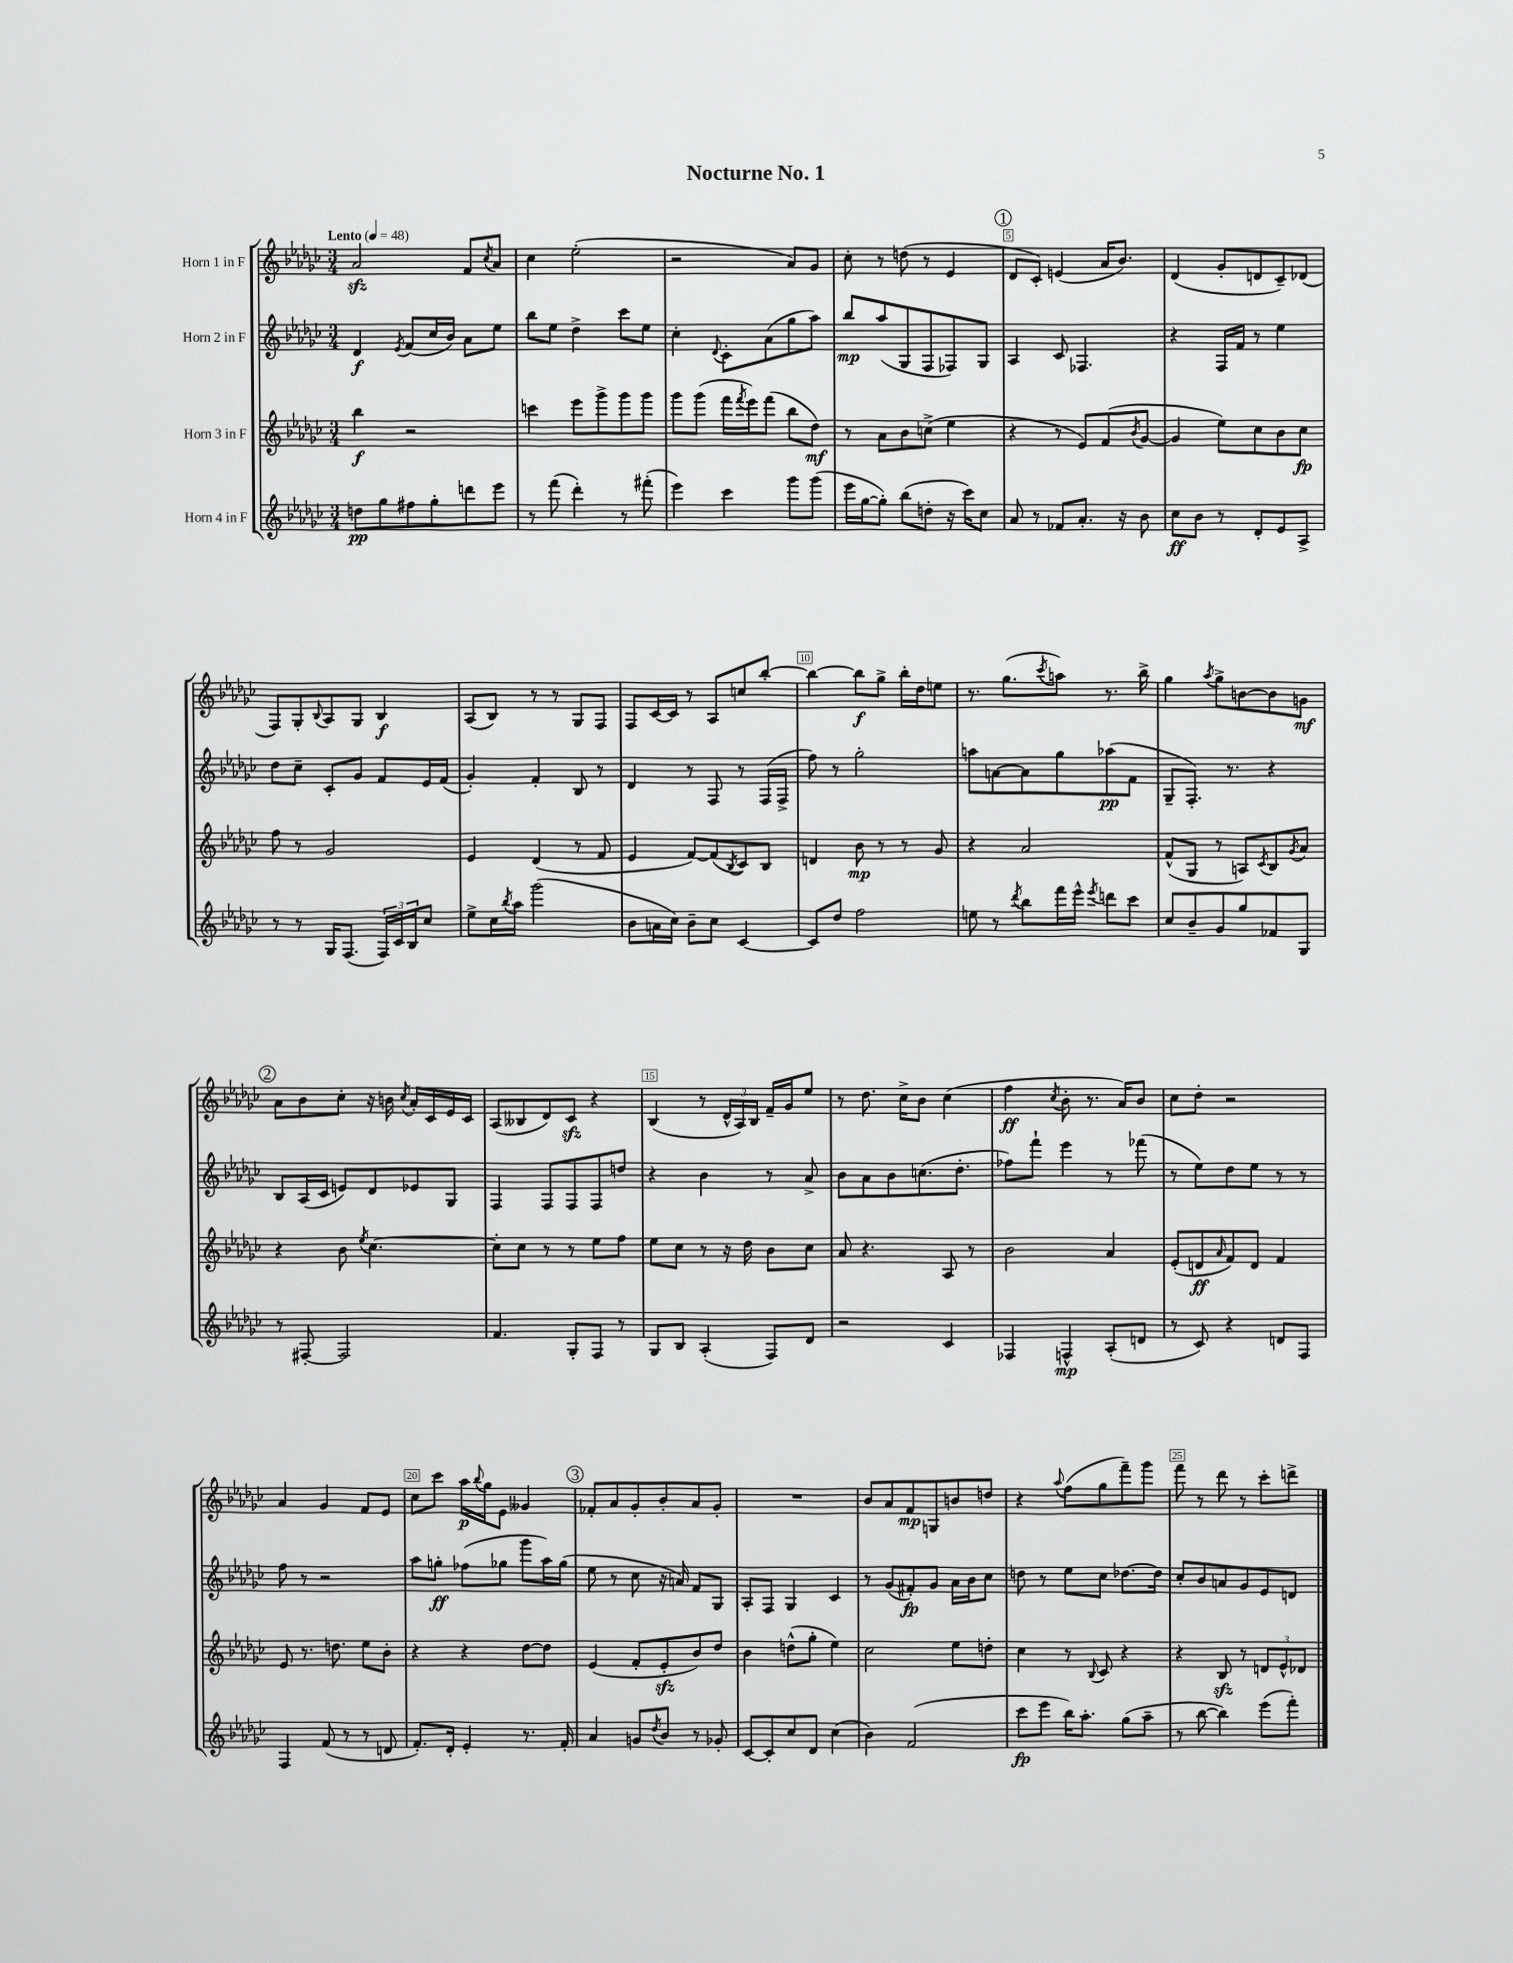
\header { title = "Nocturne No. 1" }
<<
\new StaffGroup <<
\new Staff = "s0" \with { instrumentName = "Horn 1 in F" } {
    \clef treble \key ges \major \numericTimeSignature \time 3/4 \tempo "Lento" 4 = 48
    aes'2\sfz f'8 \acciaccatura { ces''8 } aes'8 |
    ces''4 ees''2-.( |
    r2 aes'8) ges'8 |
    ces''8-. r8 d''8( r8 ees'4 |
    \mark \markup { \circle "1" } des'8 ces'8-.) e'4( aes'16 bes'8.) |
    des'4( ges'8-. d'8 ces'8--) des'8( |
    f8) ges8-. \appoggiatura { bes8 } aes8 ges8 bes4\f |
    aes8( bes8) r8 r8 ges8 f8 |
    f8 ces'16~ ces'16 r8 aes8 c''8 bes''8~-. |
    bes''4~ bes''8\f ges''8-> bes''16-. des''16 e''8 |
    r8. ges''8.( \acciaccatura { ces'''8 } a''8) r8. bes''16-> |
    ges''4 \acciaccatura { aes''8 } ges''8-> b'8~ b'8 g'8\mf |
    \mark \markup { \circle "2" } aes'8 bes'8 ces''8-. r16 b'16 \acciaccatura { ces''8 } aes'16-. ces'16 ees'16 ces'16 |
    aes8( beses8 des'8) ces'8\sfz r4 |
    bes4( r8 \tuplet 3/2 { des'16-^ aes16) bes16 } f'16-- ges'16 ees''8 |
    r8 des''8. ces''16-> bes'8 ces''4( |
    f''4\ff \acciaccatura { ces''8 } bes'8-. r8. aes'16) bes'8 |
    ces''8 des''8-. r2 |
    aes'4 ges'4 f'8 ees'8 |
    ces''8 ces'''8 aes''16\p \appoggiatura { bes''8 } ges''16 ees'8 geses'4 |
    \mark \markup { \circle "3" } fes'8-. aes'8 ges'8-. bes'8-. aes'8 ges'8-. |
    R2. |
    bes'8 aes'8 f'8\mp g8 b'8 d''8 |
    r4 \appoggiatura { aes''8 } f''8( ges''8 f'''8--) ges'''8 |
    f'''8 r8 des'''8 r8 ces'''8-. d'''8-> \bar "|." |
}
\new Staff = "s1" \with { instrumentName = "Horn 2 in F" } {
    \clef treble \key ges \major \numericTimeSignature \time 3/4
    des'4\f \acciaccatura { ees'8 } f'8( ces''16 bes'16) aes'8 ees''8 |
    bes''8 ees''8 des''4-> ces'''8 ees''8 |
    ces''4-. \appoggiatura { des'8 } ces'8-. aes'8( ges''8 aes''8) |
    bes''8\mp aes''8( ges8 f8 fes8) ges8 |
    \mark \markup { \circle "1" } aes4 ces'8 fes4. |
    r4 f16 f'16 r8 ees''4 |
    des''8 ces''8-- ces'8-. ges'8 f'8 ees'16 f'16( |
    ges'4-.) f'4-. bes8 r8 |
    des'4 r8 f8 r8 f16( f16-> |
    f''8) r8 ges''2-. |
    a''8 a'8~ a'8 ges''8 aes''8\pp( f'8 |
    ges8-- f8.-.) r8. r4 |
    \mark \markup { \circle "2" } bes8 aes16( ces'16 e'8) des'8 ees'8 ges8 |
    f4 f8 f8 f8 d''8 |
    r4 bes'4 r8 aes'8-> |
    bes'8 aes'8 bes'8 c''8.( des''8.-. |
    fes''8) f'''8-! ees'''4 r8 fes'''8( |
    r8 ees''8) des''8 ees''8 r8 r8 |
    f''8 r8 r2 |
    aes''8 g''8-.\ff fes''8( ges''8 ges'''8 aes''16) ges''16( |
    \mark \markup { \circle "3" } ees''8 r8 ces''8 r16 a'16) f'8 ges8 |
    aes8-. f8 ges4 ces'4 |
    r8 ges'8( fis'8-.\fp) ges'8 aes'16 bes'16 ces''8 |
    d''8 r8 ees''8 ces''8 des''8.~ des''16 |
    ces''8-. bes'8 a'8 ges'8 ees'8 d'8 \bar "|." |
}
\new Staff = "s2" \with { instrumentName = "Horn 3 in F" } {
    \clef treble \key ges \major \numericTimeSignature \time 3/4
    bes''4\f r2 |
    c'''4 ees'''8 ges'''8-> ges'''8 ges'''8 |
    ges'''8 ges'''8( f'''16 \acciaccatura { f'''8 } ees'''16) f'''8( bes''8 des''8\mf) |
    r8 aes'8 bes'8 c''8->( ees''4 |
    \mark \markup { \circle "1" } r4 r8 ees'8) f'8( \acciaccatura { bes'8 } ges'8~ |
    ges'4 ees''8) ces''8 bes'8 ces''8\fp |
    f''8 r8 ges'2 |
    ees'4 des'4( r8 f'8 |
    ees'4 f'8~) f'8( \acciaccatura { bes8 } ces'8) bes8 |
    d'4 bes'8\mp r8 r8 ges'8 |
    r4 aes'2 |
    f'8-^( ges8 r8 a8) \acciaccatura { ces'8 } bes8 \acciaccatura { ges'8 } aes'8 |
    \mark \markup { \circle "2" } r4 bes'8 \acciaccatura { ees''8 } ces''4.~ |
    ces''8-. ces''8 r8 r8 ees''8 f''8 |
    ees''8 ces''8 r8 r16 des''16 bes'8 ces''8 |
    aes'8 r4. aes8 r8 |
    bes'2 aes'4 |
    ees'8-.( d'8\ff \grace { aes'16 } f'8) d'8 f'4 |
    ees'8 r8. d''8. ees''8 bes'8-. |
    r4 r4 des''8~ des''8 |
    \mark \markup { \circle "3" } ees'4( f'8-. ees'8-.\sfz bes'8) des''8 |
    bes'4 d''8-^( ges''8-. ees''4) |
    ces''2 ees''8 d''8-. |
    ces''4 r8 \appoggiatura { bes8 } ces'8 r4 |
    r4 bes8\sfz r8 \tuplet 3/2 { d'8 ees'8-^ des'8 } \bar "|." |
}
\new Staff = "s3" \with { instrumentName = "Horn 4 in F" } {
    \clef treble \key ges \major \numericTimeSignature \time 3/4
    d''8\pp ges''8 fis''8 ges''8-. d'''8 ees'''8 |
    r8 f'''8( des'''4-.) r8 fis'''8-.( |
    ees'''4) ces'''4 ges'''8 ges'''8( |
    ees'''16 ges''16~ ges''8-.) bes''8( d''8-. r16 ces'''16) ces''8 |
    \mark \markup { \circle "1" } aes'8 r8 fes'8 aes'8.-. r16 bes'8 |
    ces''8\ff bes'8 r8 des'8-. ees'8 aes8-> |
    r8 r8 ges16 f8.( \tuplet 3/2 { f16) ces'16 bes16 } ces''8 |
    ees''8-> ces''16 \acciaccatura { bes''8 } aes''16 ges'''2( |
    bes'8 a'16 ces''16) bes'8-- ces''8 ces'4~ |
    ces'8 des''8 f''2 |
    e''8 r8 \acciaccatura { des'''8 } bes''8 f'''16 ees'''16-^ \acciaccatura { ees'''8 } d'''8 ces'''8 |
    ces''8 bes'8-- ges'8 ges''8 fes'8 ges8 |
    \mark \markup { \circle "2" } r8 fis8~-. fis2 |
    f'4. ges8-. f8 r8 |
    ges8 bes8 aes4-.( f8) des'8 |
    r2 ces'4 |
    fes4 f4-^\mp aes8-.( d'8 |
    r8 ces'8) r4 d'8 f8 |
    f4 f'8( r8 r8 d'8 |
    f'8.-.) des'16-. ees'4-. r8. f'16-. |
    \mark \markup { \circle "3" } aes'4 g'8 \acciaccatura { des''8 } bes'8 r8 ges'8-. |
    ces'8~ ces'8-. ces''8 des'8 ces''4( |
    bes'4) f'2( |
    ces'''8\fp ees'''8 bes''16) aes''8.-. ges''8( aes''8-- |
    r8 bes''8~ bes''4) ees'''8( f'''8-.) \bar "|." |
}
>>
>>
\layout { \context { \Score \override BarNumber.break-visibility = ##(#f #t #t) barNumberVisibility = #(every-nth-bar-number-visible 5) \override BarNumber.stencil = #(make-stencil-boxer 0.1 0.3 ly:text-interface::print) } }
